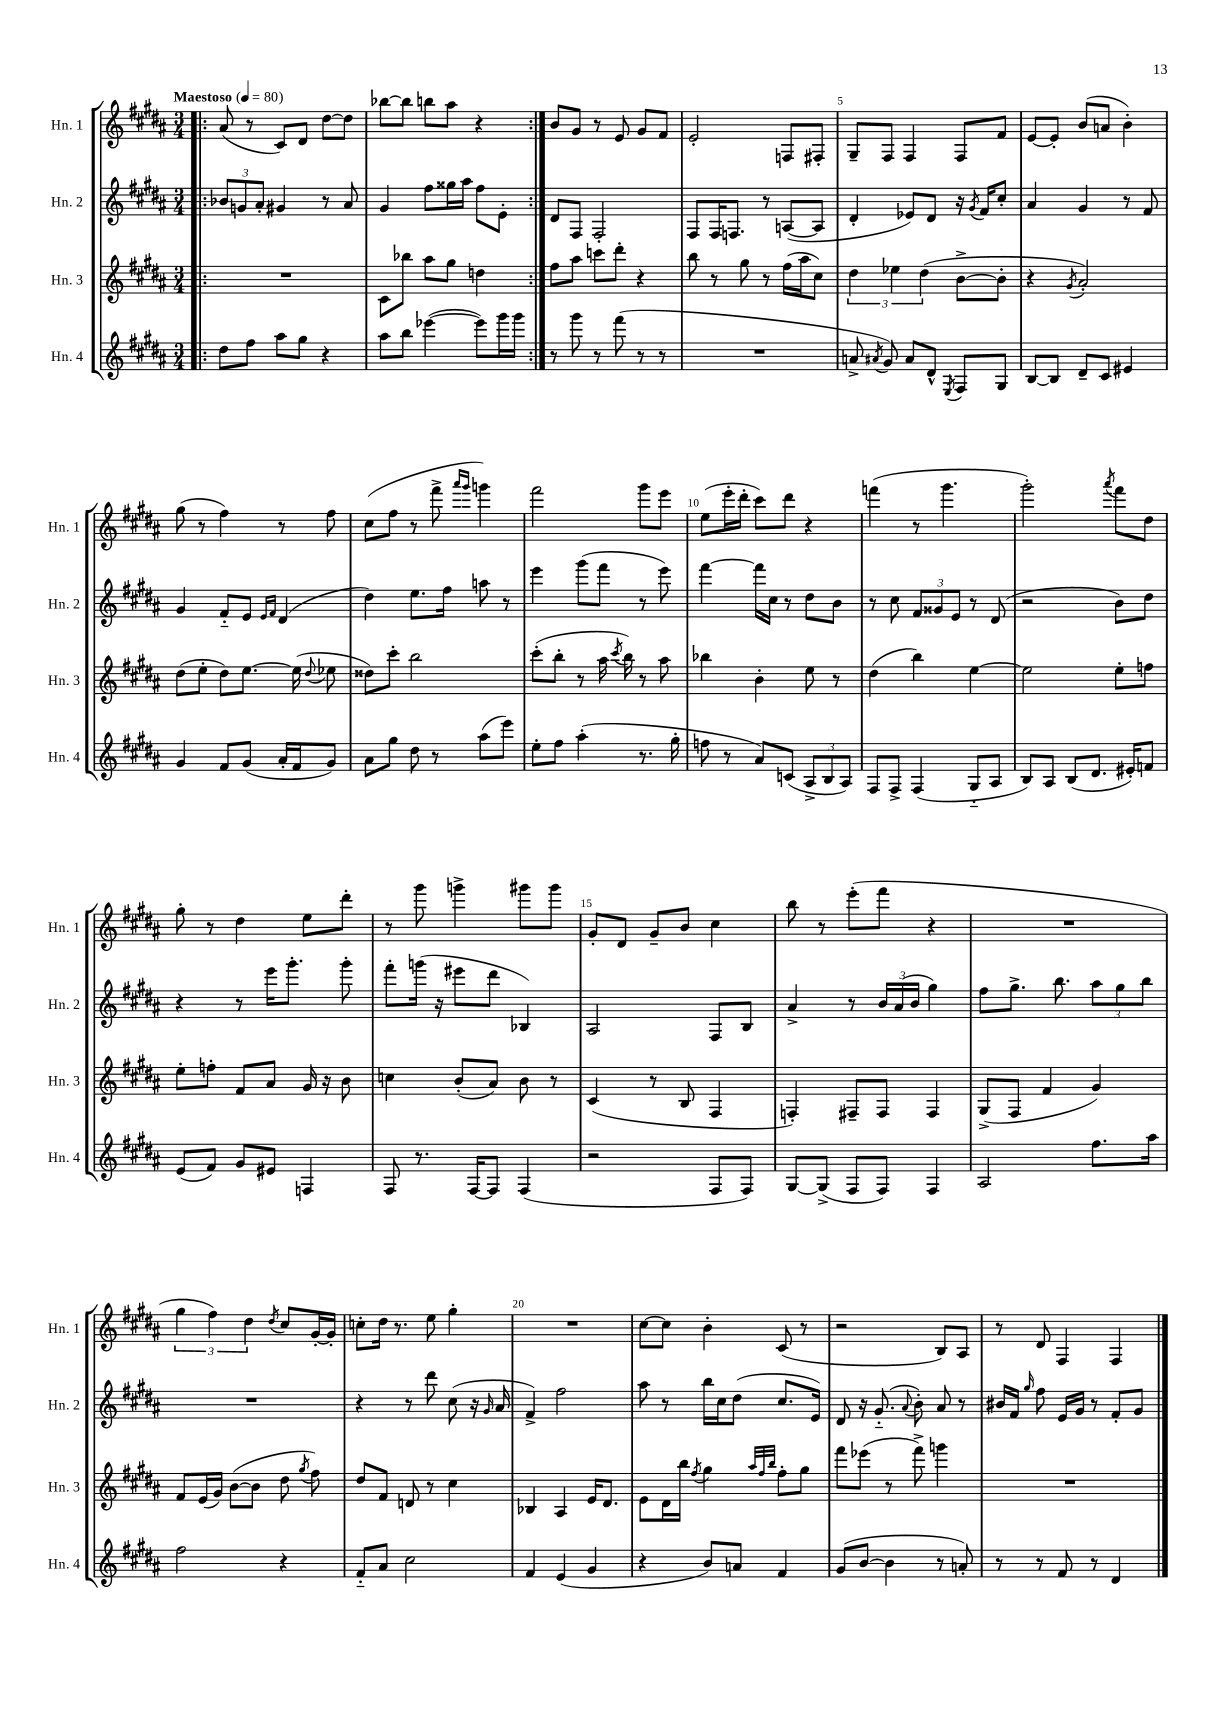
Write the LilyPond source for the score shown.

<<
\new StaffGroup <<
\new Staff = "s0" \with { instrumentName = "Hn. 1" shortInstrumentName = "Hn. 1" } {
    \clef treble \key b \major \numericTimeSignature \time 3/4 \tempo "Maestoso" 4 = 80
    \autoBeamOff \repeat volta 2 { \bar ".|:" ais'8( r8 cis'8[) dis'8] dis''8[~ dis''8] |
    bes''8[~ bes''8] b''8[ ais''8] r4 | }
    b'8[ gis'8] r8 e'8 gis'8[ fis'8] |
    e'2-. f8[ fis8]-. |
    gis8[-- fis8] fis4 fis8[ fis'8] |
    e'8[~ e'8]-. b'8[( a'8] b'4-.) |
    gis''8( r8 fis''4) r8 fis''8 |
    cis''8[( fis''8] r8 fis'''8-> \grace { ais'''16[ gis'''16] } g'''4) |
    fis'''2 gis'''8[ e'''8] |
    e''8[( e'''16-. dis'''16]-. cis'''8[) dis'''8] r4 |
    f'''4( r8 gis'''4. |
    gis'''2-.) \acciaccatura { ais'''8 } fis'''8[ dis''8] |
    gis''8-. r8 dis''4 e''8[ dis'''8]-. |
    r8 gis'''8 g'''4-> gis'''8[ gis'''8] |
    gis'8[-. dis'8] gis'8[-- b'8] cis''4 |
    b''8 r8 e'''8[-.( fis'''8] r4 |
    R2. |
    \tuplet 3/2 { gis''4 fis''4) dis''4 } \acciaccatura { dis''8 } cis''8[ gis'16~-. gis'16]-. |
    c''8[-. dis''16] r8. e''8 gis''4-. |
    R2. |
    cis''8[~ cis''8] b'4-. cis'8( r8 |
    r2 b8[) ais8] |
    r8 dis'8 fis4 fis4 \bar "|." |
}
\new Staff = "s1" \with { instrumentName = "Hn. 2" shortInstrumentName = "Hn. 2" } {
    \clef treble \key b \major \numericTimeSignature \time 3/4
    \autoBeamOff \repeat volta 2 { \bar ".|:" \tuplet 3/2 { bes'8[ g'8 ais'8]-. } gis'4 r8 ais'8 |
    gis'4 fis''8[ gisis''16 ais''16] fis''8[ e'8]-. | }
    dis'8[ fis8] fis2-. |
    fis8[ fis16 f8.] r8 a8[~( a8] |
    dis'4-. ees'8[) dis'8] r16 \acciaccatura { gis'8 } fis'16[ cis''8]-. |
    ais'4 gis'4 r8 fis'8 |
    gis'4 fis'8[-_ e'8] \grace { e'16[ fis'16] } dis'4( |
    dis''4) e''8.[ fis''16] a''8 r8 |
    e'''4 gis'''8[( fis'''8] r8 e'''8) |
    fis'''4~ fis'''16[ cis''16] r8 dis''8[ b'8] |
    r8 cis''8 \tuplet 3/2 { fis'8[ gisis'8 e'8] } r8 dis'8( |
    r2 b'8[) dis''8] |
    r4 r8 e'''16[ gis'''8.]-. gis'''8-. |
    fis'''8[-. g'''16]( r16 eis'''8[ dis'''8] bes4) |
    ais2 fis8[ b8] |
    ais'4-> r8 \tuplet 3/2 { b'16[ ais'16( b'16] } gis''4) |
    fis''8[ gis''8.]-> b''8. \tuplet 3/2 { ais''8[ gis''8 b''8] } |
    R2. |
    r4 r8 dis'''8 cis''8( r16 \grace { gis'16 } ais'16 |
    fis'4->) fis''2 |
    ais''8 r8 b''16[ cis''16 dis''8]( cis''8.[ e'16]) |
    dis'8 r16 gis'8.-_( \appoggiatura { ais'8 } b'8-.) ais'8 r8 |
    bis'16[ fis'16] \grace { gis''16 } fis''8 e'16[ gis'16] r8 fis'8[-. gis'8] \bar "|." |
}
\new Staff = "s2" \with { instrumentName = "Hn. 3" shortInstrumentName = "Hn. 3" } {
    \clef treble \key b \major \numericTimeSignature \time 3/4
    \autoBeamOff \repeat volta 2 { \bar ".|:" R2. |
    cis'8[ bes''8] ais''8[ gis''8] d''4 | }
    fis''8[ ais''8] c'''8[ dis'''8]-. r4 |
    b''8 r8 gis''8 r8 fis''16[( ais''16 cis''8]) |
    \tuplet 3/2 { dis''4 ees''4 dis''4( } b'8[~-> b'8]-. |
    r4 \acciaccatura { gis'8 } ais'2-.) |
    dis''8[( e''8]-. dis''8[) e''8.]~ e''16( \appoggiatura { dis''8 } ees''8 |
    disis''8[) cis'''8]-. b''2 |
    cis'''8[-.( b''8]-. r8 ais''16 \acciaccatura { cis'''8 } b''16) r8 ais''8 |
    bes''4 b'4-. e''8 r8 |
    dis''4( b''4) e''4~ |
    e''2 e''8[-. f''8] |
    e''8[-. f''8]-. fis'8[ ais'8] gis'16 r16 b'8 |
    c''4 b'8[-.( ais'8]) b'8 r8 |
    cis'4( r8 b8 fis4 |
    f4-.) fis8[-- fis8] fis4 |
    gis8[->( fis8] fis'4 gis'4) |
    fis'8[ e'16( gis'16]) b'8[~( b'8] dis''8 \acciaccatura { gis''8 } fis''8) |
    dis''8[ fis'8] d'8 r8 cis''4 |
    bes4 ais4 e'16[ dis'8.] |
    e'8[ dis'16 b''16] \acciaccatura { fis''8 } gis''4 \grace { ais''32[ fis''32 b''32] } fis''8[-. gis''8] |
    fis'''8[ ees'''8]( r8 fis'''8->) g'''4 |
    R2. \bar "|." |
}
\new Staff = "s3" \with { instrumentName = "Hn. 4" shortInstrumentName = "Hn. 4" } {
    \clef treble \key b \major \numericTimeSignature \time 3/4
    \autoBeamOff \repeat volta 2 { \bar ".|:" dis''8[ fis''8] ais''8[ gis''8] r4 |
    ais''8[ b''8] ees'''4~( ees'''8[) gis'''16 gis'''16] | }
    r8 gis'''8 r8 fis'''8( r8 r8 |
    R2. |
    a'8-> \acciaccatura { ais'8 } gis'8) ais'8[ dis'8]-^ \acciaccatura { e8 } fis8[ gis8] |
    b8[~ b8] dis'8[-- cis'8] eis'4 |
    gis'4 fis'8[ gis'8]( ais'16[-. fis'16 gis'8]) |
    ais'8[ gis''8] dis''8 r8 ais''8[( e'''8]) |
    e''8[-. fis''8] ais''4-.( r8. gis''16-. |
    f''8 r8 ais'8[) c'8]( \tuplet 3/2 { ais8[-> b8 ais8]) } |
    fis8[ fis8]-> fis4( gis8[-_ ais8] |
    b8[) ais8] b8[( dis'8.] eis'16[-.) f'8] |
    e'8[( fis'8]) gis'8[ eis'8] f4 |
    fis8 r8. fis16[~ fis8] fis4( |
    r2 fis8[ fis8]) |
    gis8[~ gis8]->( fis8[ fis8]) fis4 |
    ais2 fis''8.[ ais''16] |
    fis''2 r4 |
    fis'8[-_ ais'8] cis''2 |
    fis'4 e'4( gis'4 |
    r4 b'8[) a'8] fis'4 |
    gis'8[( b'8]~ b'4 r8 a'8-.) |
    r8 r8 fis'8 r8 dis'4 \bar "|." |
}
>>
>>
\layout { \context { \Score \override BarNumber.break-visibility = ##(#f #t #t) barNumberVisibility = #(every-nth-bar-number-visible 5) } }
